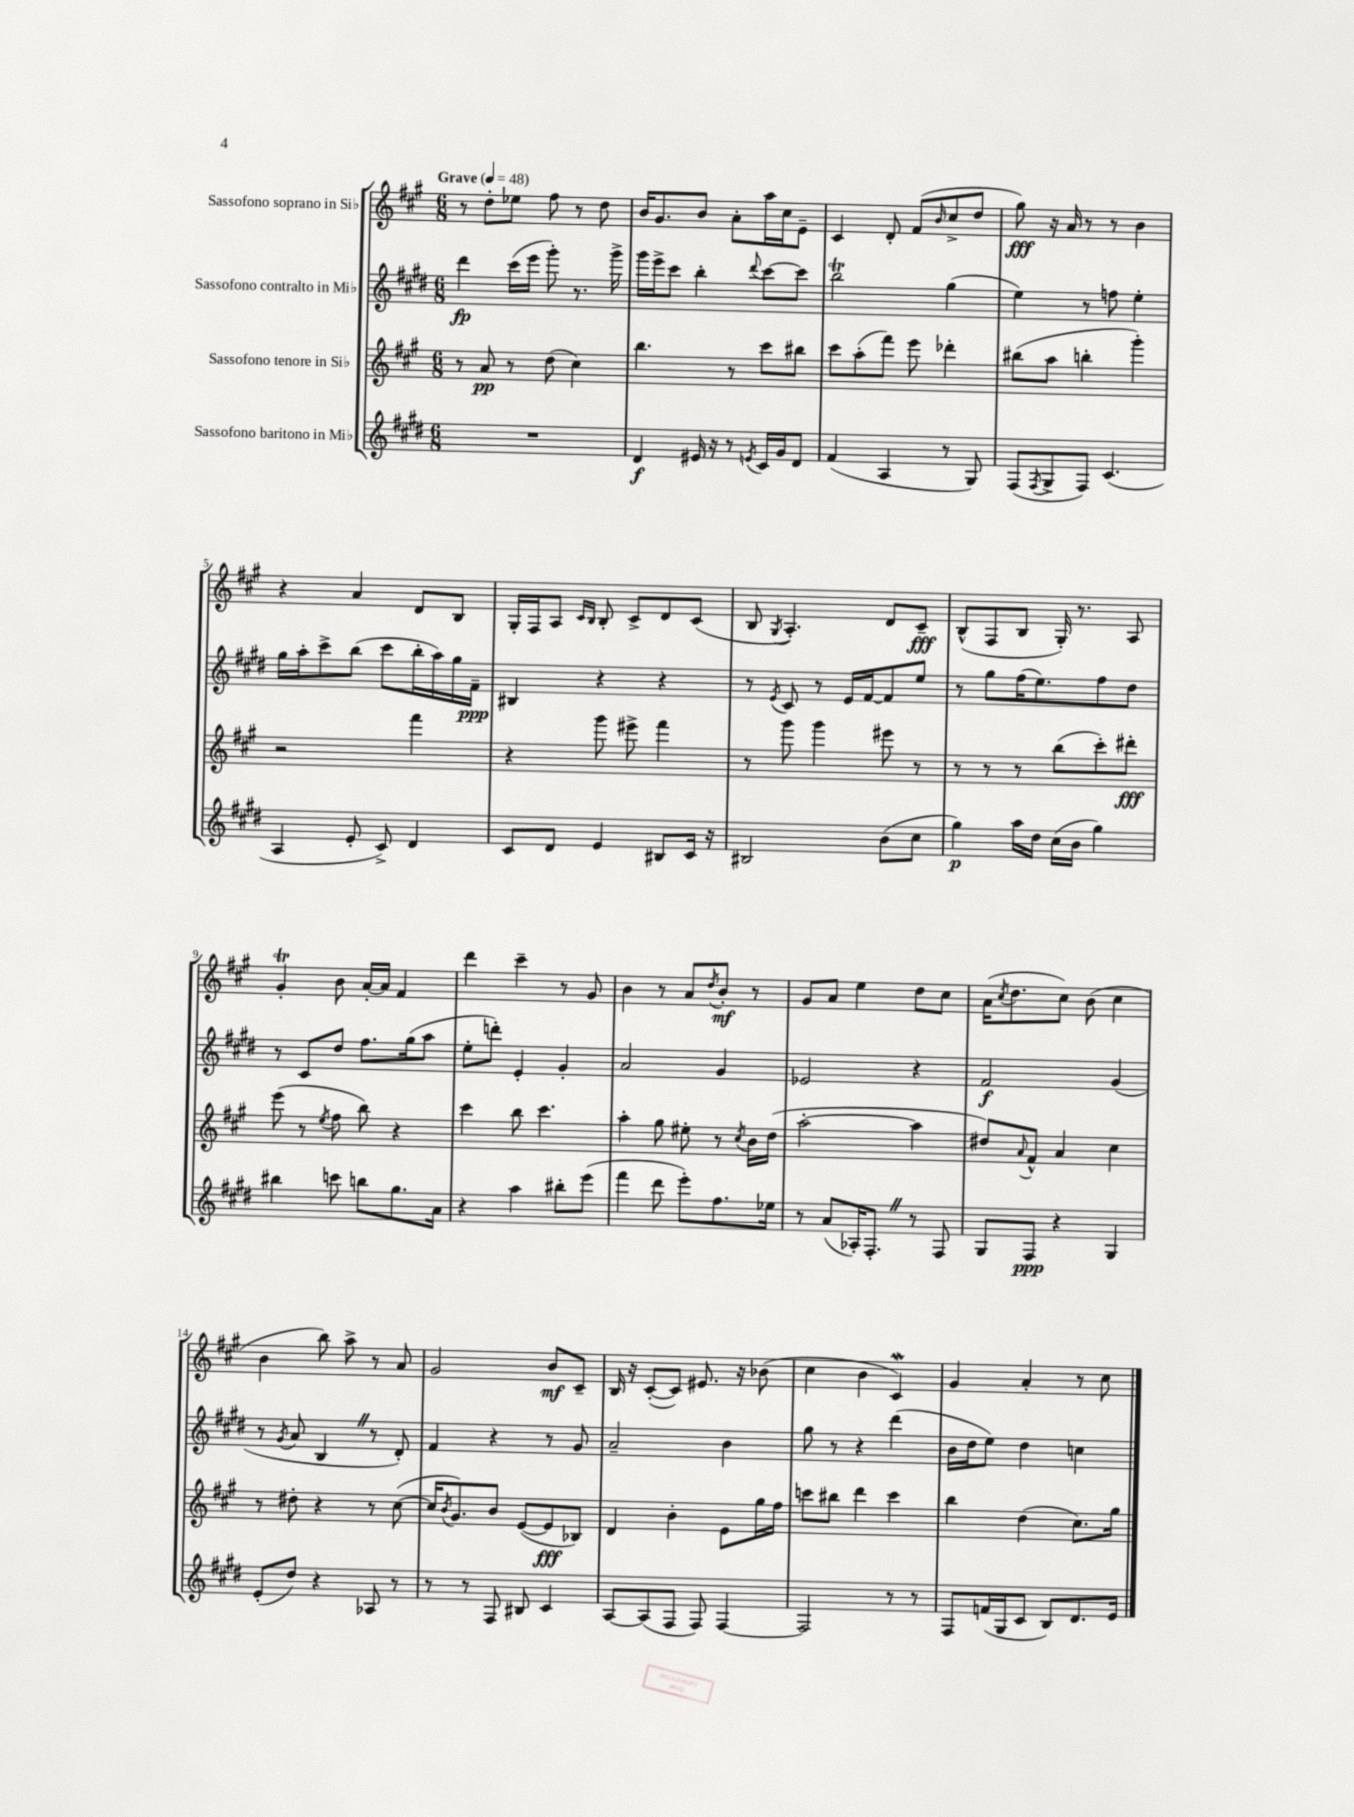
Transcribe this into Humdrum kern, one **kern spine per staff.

**kern	**kern	**kern	**kern
*staff4	*staff3	*staff2	*staff1
*clefG2	*clefG2	*clefG2	*clefG2
*k[f#c#g#d#]	*k[f#c#g#]	*k[f#c#g#d#]	*k[f#c#g#]
*M6/8	*M6/8	*M6/8	*M6/8
*MM48	*MM48	*MM48	*MM48
2.r	8r	4ddd#\	8r
.	8a/	.	8dd'\L
.	8r	(16ccc#\LL	8ee-\J
.	.	16eee\JJ	.
.	(8dd\	8ggg#'\)	8ff#\
.	4cc#\)	8.r	8r
.	.	.	8dd\
.	.	16ggg#^\	.
=	=	=	=
4d#/	4.bb\	16ggg#\LL	16b/LK
.	.	16eee^\J	8.g#/
.	.	8ccc#\J	.
16e#/	.	4bb'\	8b/J
16r	.	.	.
8r	8r	.	8a'\L
8qe/	.	8qqddd#/	.
16c#/LL	8ccc#\L	[8ccc#\L	16aa\L
16g#/J	.	.	16cc#\J
8d#/J	8bb#\J	8ccc#\]J	8e~\J
=	=	=	=
(4f#/	8ccc#\L	2bb\	4c#/
.	(8aa'\	.	.
4A/	8fff#\J)	.	8d'/
.	8eee\	.	(8f#/L
.	.	.	16qqb/
8r	4ddd-'\	(4gg#\	8cc#^/
8G#/)	.	.	8dd/J
=	=	=	=
(8F#/L	(8bb#\L	4ee\)	8gg#\)
8qF#/	.	.	.
8G#^/	8aa\J	.	16r
.	.	.	16a/
8F#/J)	4bb'\	8r	8r
(4.c#/	.	8ff\	8r
.	4ggg#'\)	4ee'\	4b\
=	=	=	=
4A/	2r	16gg#\LL	4r
.	.	16aa'\J	.
.	.	8ccc#^\	.
8e'/	.	(8bb\J	4a/
8c#^/)	.	8ccc#\L	.
4d#/	4fff#\	16bb'\L	8d/L
.	.	16aa\)	.
.	.	16gg#\	8B/J
.	.	16f#~\JJ	.
=	=	=	=
8c#/L	4r	4B#/	16G#'/LL
.	.	.	16F#/J
8d#/J	.	.	8A/J
.	.	.	16qqc#/LL
.	.	.	16qqB/JJ
4e/	8ggg#\	4r	8B'/
.	8eee#^\	.	8c#^/L
8B#/L	4fff#\	4r	8d/
16c#/Jk	.	.	(8c#/J
16r	.	.	.
=	=	=	=
2B#/	8r	8r	8B/
.	.	8qe/	8qG#/
.	8ggg#\	8c#/	4.A'/)
.	4ggg#\	8r	.
.	.	16e/LL	.
.	.	[16f#/J	.
(8b\L	8eee#\	8f#/]	8d/L
8cc#\J	8r	8ee/J	8c#~/J
=	=	=	=
4gg#\)	8r	8r	(8B^^/L
.	8r	8gg#\L	8F#/
16aa\LL	8r	(16ff#\K	8B/J
16dd#\JJ	.	8.ee\)	.
(16cc#\LL	(8bb\L	.	16G#'/)
16b\JJ	.	.	8.r
4gg#\)	8ccc#'\)	8ff#\	.
.	8ddd#'\J	8dd#\J	8A/
=	=	=	=
4bb#\	(8eee\	8r	4g#'/
.	8r	8c#/L	.
.	8qee/	.	.
8ccc\	8ff#\	8dd#/J	8b\
8bb\L	8bb\)	8.ff#\L	[16a'/LL
.	.	.	16a/]JJ
8.gg#\	4r	.	4f#/
.	.	(16gg#\k	.
.	.	8aa\J	.
16a\Jk	.	.	.
=	=	=	=
4r	4ccc#\	8ee'\L	4ddd\
.	.	8ddd'\J)	.
4aa\	8bb\	4e'/	4ccc#~\
.	4.ccc#\	.	.
8bb#'\L	.	4g#'/	8r
(8eee\J	.	.	8g#/
=	=	=	=
4fff#\	4aa'\	2a/	4b\
8ddd#\	8gg#\	.	8r
8eee'\L)	8ee#'\	.	8a/L
.	.	.	8qdd/
8.ff#\	8r	4g#/	8b'/J
.	8qcc#/	.	.
.	16b\LL	.	8r
16ee-\Jk	(16dd\JJ	.	.
=	=	=	=
8r	[2aa'\	2e-/	8g#/L
(8a/L	.	.	8a/J
16A-'/K)	.	.	4ee\
8.F#'/J	.	.	.
8r	4aa\]	4r	8dd\L
8F#/	.	.	8cc#\J
=	=	=	=
8G#/L	8dd#/L)	2f#/	(16a\LK
.	.	.	8qcc#/
.	.	.	8.dd\
.	8qqa/	.	.
8F#/J	8f#^^/J	.	.
4r	4a/	.	8cc#\J)
.	.	.	(8b\
4G#/	4cc#\	(4g#/	4cc#\
=	=	=	=
(8e'/L	8r	8r	4b\
.	.	8qg#/	.
8dd#/J)	8dd#'\	8a/	.
4r	4r	4B/	8bb\)
.	.	.	8aa^\
8A-/	8r	8r	8r
8r	([8cc#\	8d#'/)	8a/
=	=	=	=
8r	16cc#/]LK	4f#/	2g#/
.	8qb/	.	.
.	8.g#/)	.	.
8r	.	.	.
8F#/	8b/J	4r	.
8B#/	([8e/L	.	.
4c#/	8e/]	8r	8b/L
.	8B-/J)	8g#/	8c#~/J
=	=	=	=
[8A/L	4d/	2a~/	16B/
.	.	.	16r
(8A/]	.	.	([8c#'/L
8F#/J	4b'\	.	8c#/]J)
8F#/)	.	.	8.e#/
[4F#/	8e\L	4b\	.
.	.	.	16r
.	16gg#\L	.	(8b-\
.	16ff#\JJ	.	.
=	=	=	=
2F#/]	8ccc\L	8gg#\	4cc#\
.	8bb#\J	8r	.
.	4ddd\	4r	4b\
8r	4ccc\	(4ddd#\	4c#/)
8r	.	.	.
=	=	=	=
8F#/L	4bb\	16b\LL	4g#/
.	.	16dd#\J	.
(16f/L	.	8ee\J)	.
16G#/J	.	.	.
8c#/J	(4dd\	4dd#\	4a'/
8B/L)	.	.	.
8.d#/	8.cc#\L)	4cc\	8r
.	.	.	8cc#\
16e/Jk	16gg#\Jk	.	.
==	==	==	==
*-	*-	*-	*-
